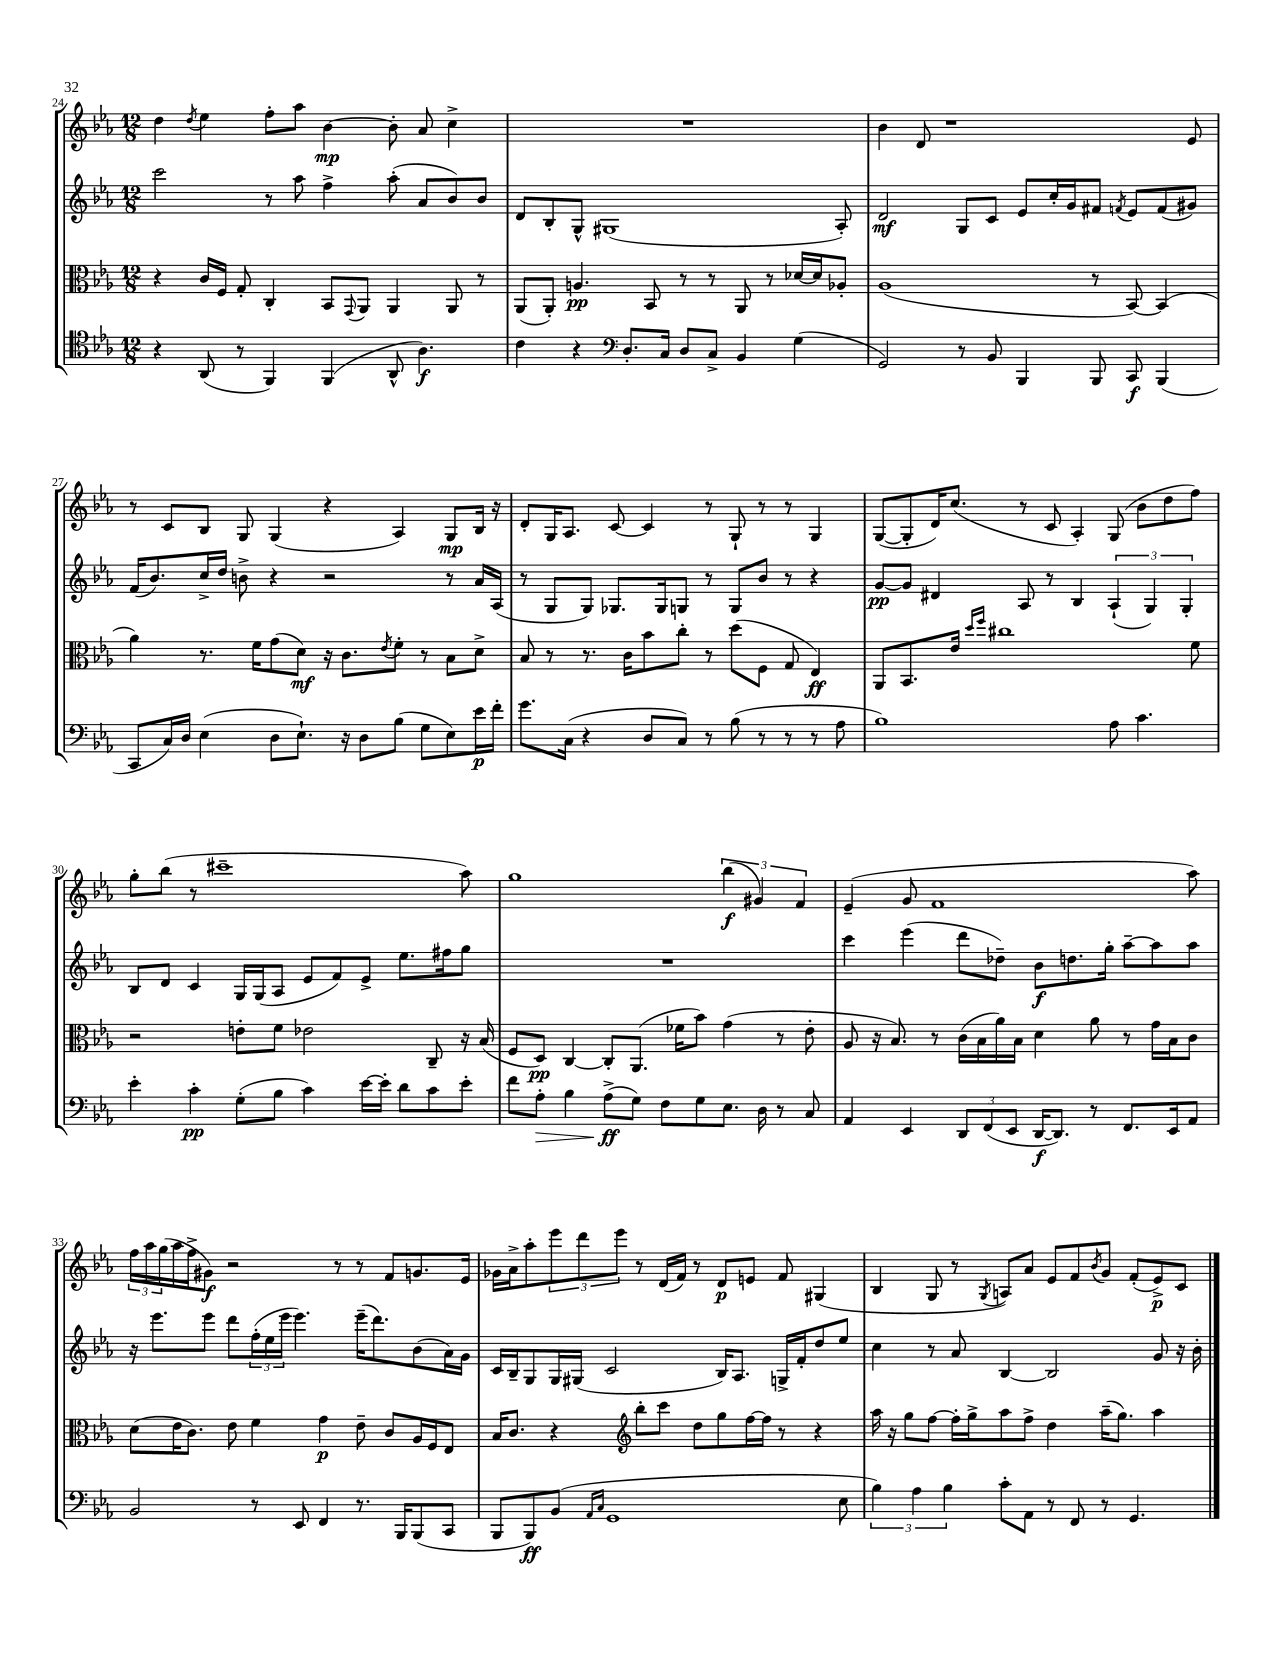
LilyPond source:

<<
\new StaffGroup <<
\new Staff = "s0" {
    \clef treble \key ees \major \numericTimeSignature \time 12/8
    d''4 \acciaccatura { d''8 } ees''4 f''8-. aes''8 bes'4~\mp bes'8-. aes'8 c''4-> |
    R1. |
    bes'4 d'8 r1 ees'8 |
    r8 c'8 bes8 g8 g4( r4 aes4) g8\mp bes16 r16 |
    d'8-. g16 aes8. c'8~ c'4 r8 g8-! r8 r8 g4 |
    g8~( g8-. d'16) c''8.( r8 c'8 aes4-.) g8( bes'8 d''8 f''8) |
    g''8-. bes''8( r8 cis'''1-- aes''8) |
    g''1 \tuplet 3/2 { bes''4\f( gis'4) f'4 } |
    ees'4--( g'8 f'1 aes''8) |
    \tuplet 3/2 { f''16 aes''16 g''16( } aes''16 f''16-> gis'8\f) r2 r8 r8 f'8 g'8. ees'16 |
    ges'16 aes'16-> aes''8-. \tuplet 3/2 { ees'''8 d'''8 ees'''8 } r8 d'16( f'16) r8 d'8\p e'8 f'8 gis4( |
    bes4 g8 r8 \acciaccatura { g8 } a8) aes'8 ees'8 f'8 \acciaccatura { bes'8 } g'8 f'8-.( ees'8->\p) c'8 \bar "|." |
}
\new Staff = "s1" {
    \clef treble \key ees \major \numericTimeSignature \time 12/8
    c'''2 r8 aes''8 f''4-> aes''8-.( aes'8 bes'8) bes'8 |
    d'8 bes8-. g8-^ gis1( aes8-.) |
    d'2\mf g8 c'8 ees'8 c''16-. g'16 fis'8 \acciaccatura { f'8 } ees'8 f'8( gis'8) |
    f'16( bes'8.) c''16-> d''16 b'8-> r4 r2 r8 aes'16 aes16( |
    r8 g8 g8) ges8. ges16 g8 r8 g8 bes'8 r8 r4 |
    g'8~\pp g'8 dis'4 aes8 r8 bes4 \tuplet 3/2 { aes4-!( g4) g4-. } |
    bes8 d'8 c'4 g16 g16( aes8 ees'8 f'8) ees'8-> ees''8. fis''16 g''8 |
    R1. |
    c'''4 ees'''4( d'''8 des''8--) bes'8\f d''8. g''16-. aes''8~-- aes''8 aes''8 |
    r16 ees'''8. ees'''8 d'''8 \tuplet 3/2 { f''16-.( ees''16 ees'''16 } ees'''4.) ees'''16--( d'''8.) bes'8( aes'16) g'16 |
    c'16 bes16-- g8 g16 gis16( c'2 bes16) aes8. g16-> f'16-. d''8 ees''8 |
    c''4 r8 aes'8 bes4~ bes2 g'8 r16 bes'16-. \bar "|." |
}
\new Staff = "s2" {
    \clef alto \key ees \major \numericTimeSignature \time 12/8
    r4 c'16 f16 g8-. c4-. bes,8 \appoggiatura { g,8 } aes,8 aes,4 aes,8 r8 |
    aes,8( aes,8-.) a4.\pp bes,8 r8 r8 aes,8 r8 des'16~ des'16 aes8-. |
    aes1( r8 bes,8~) bes,4( |
    aes'4) r8. f'16 g'8( d'8\mf) r16 c'8. \acciaccatura { ees'8 } f'8-. r8 bes8 d'8-> |
    bes8 r8 r8. c'16 bes'8 c''8-. r8 d''8( f8 g8 ees4\ff) |
    aes,8 bes,8. ees'16 \grace { d''16 f''16 } cis''1 f'8 |
    r2 e'8-. f'8 ees'2 c8-- r16 bes16( |
    f8 d8\pp) c4~ c8-. aes,8.( fes'16 bes'8) g'4( r8 ees'8-. |
    aes8 r16 bes8.) r8 c'16( bes16 aes'16) bes16 d'4 aes'8 r8 g'16 bes16 c'8 |
    d'8( ees'16 c'8.) ees'8 f'4 g'4\p ees'8-- c'8 aes16 f16 ees8 |
    bes16 c'8. r4 \clef treble bes''8-. c'''8 d''8 g''8 f''16~ f''16 r8 r4 |
    aes''16 r16 g''8 f''8~ f''16-. g''16-> aes''8 f''8-> d''4 aes''16--( g''8.) aes''4 \bar "|." |
}
\new Staff = "s3" {
    \clef tenor \key ees \major \numericTimeSignature \time 12/8
    r4 aes,8( r8 f,4) f,4( aes,8-^ aes4.\f) |
    c'4 r4 \clef bass d8.-. c16 d8 c8-> bes,4 g4( |
    g,2) r8 bes,8 bes,,4 bes,,8 c,8\f bes,,4( |
    c,8 c16) d16 ees4( d8 ees8.-!) r16 d8 bes8( g8 ees8) ees'16\p f'16-. |
    g'8. c16( r4 d8 c8) r8 bes8( r8 r8 r8 aes8 |
    bes1) aes8 c'4. |
    ees'4-. c'4-.\pp g8-.( bes8 c'4) ees'16~ ees'16-. d'8 c'8 ees'8-. |
    f'8 aes8-.\> bes4 aes8->\ff\!( g8) f8 g8 ees8. d16 r8 c8 |
    aes,4 ees,4 \tuplet 3/2 { d,8 f,8( ees,8 } d,16~\f d,8.) r8 f,8. ees,16 aes,8 |
    bes,2 r8 ees,8 f,4 r8. bes,,16 bes,,8( c,8 |
    bes,,8 bes,,8\ff) bes,8( \grace { aes,16 c16 } g,1 ees8 |
    \tuplet 3/2 { bes4) aes4 bes4 } c'8-. aes,8 r8 f,8 r8 g,4. \bar "|." |
}
>>
>>
\layout { \context { \Score currentBarNumber = #24 } }
